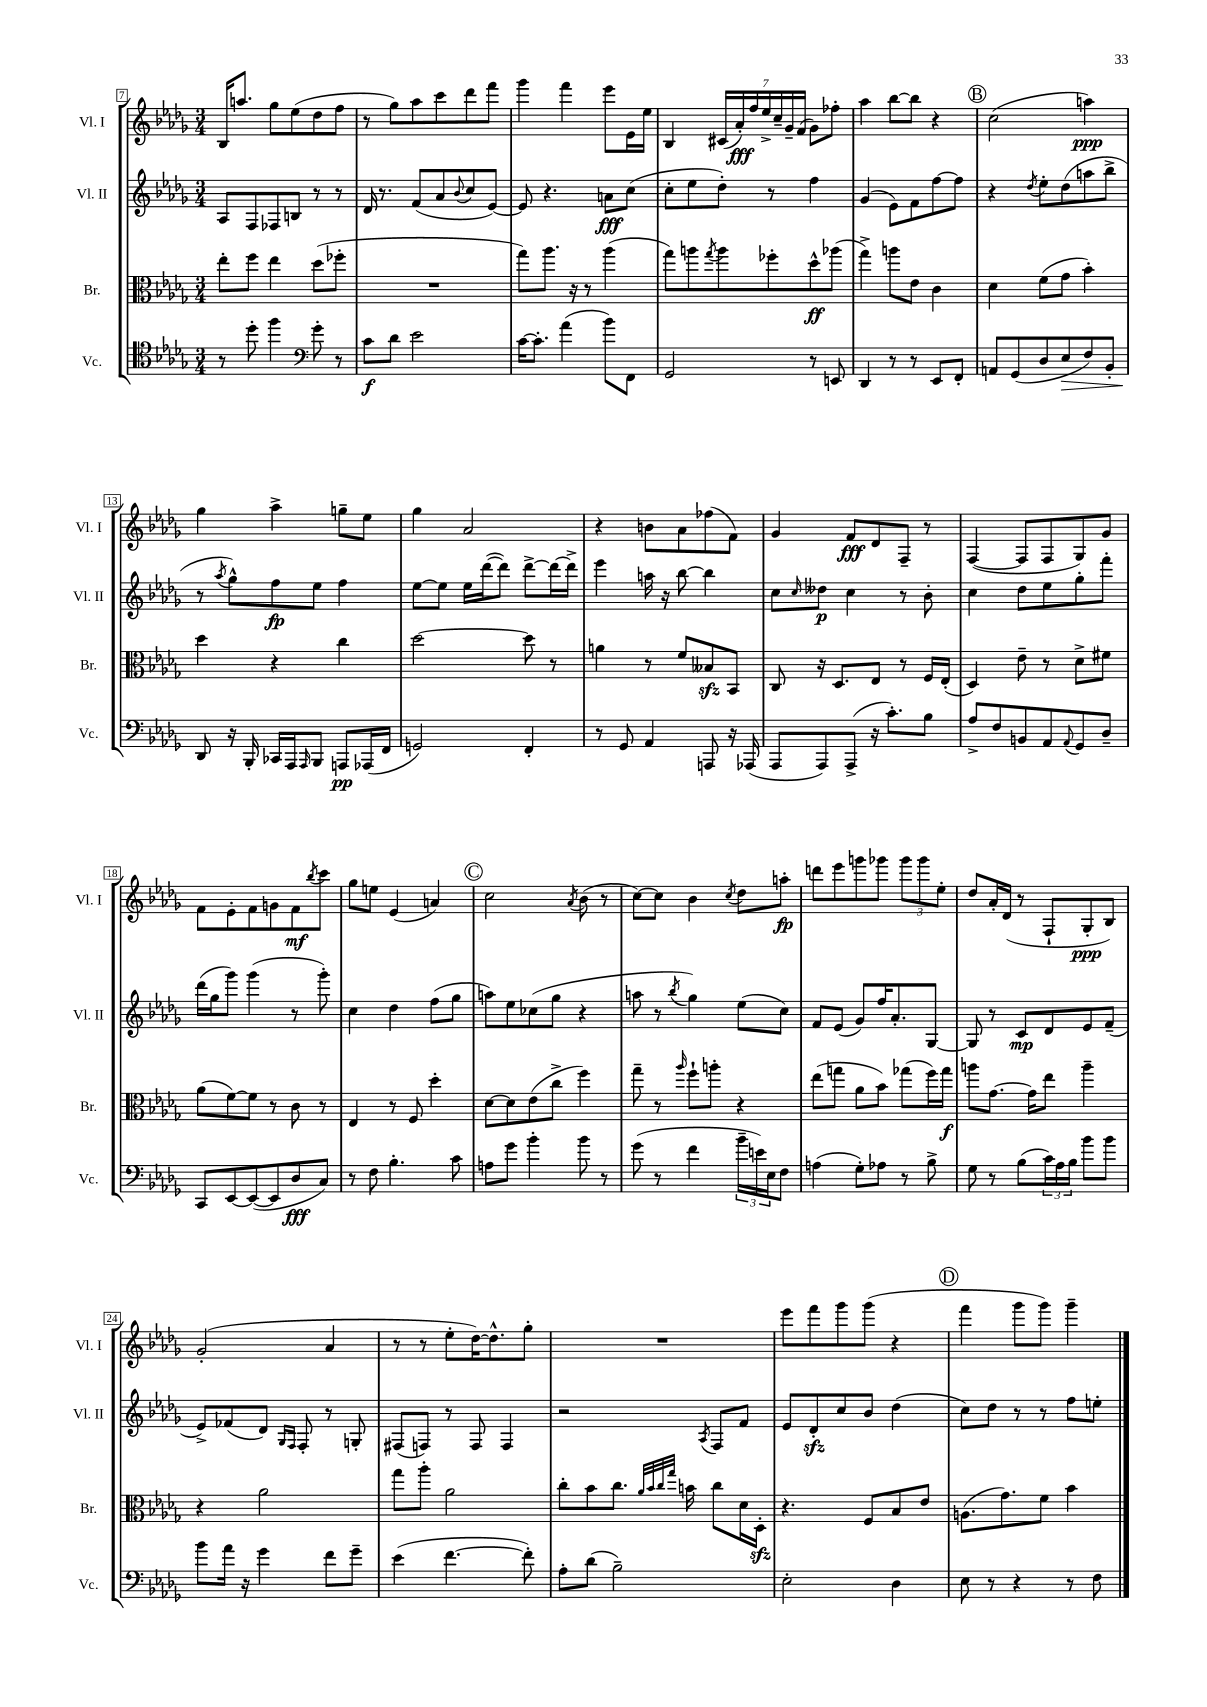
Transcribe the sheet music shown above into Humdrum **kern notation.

**kern	**kern	**kern	**kern
*staff4	*staff3	*staff2	*staff1
*clefC4	*clefC3	*clefG2	*clefG2
*k[b-e-a-d-g-]	*k[b-e-a-d-g-]	*k[b-e-a-d-g-]	*k[b-e-a-d-g-]
*M3/4	*M3/4	*M3/4	*M3/4
8r	8ee-'	8A-	16B-
.	.	.	8.aa
8dd-'	8ff	8F	.
4ff	4ee-	8F-	8gg-
.	.	8B	(8ee-
*clefF4	*	*	*
8g-'	(8dd-	8r	8dd-
8r	8ff-'	8r	8ff
=	=	=	=
8c	2.r	16d-	8r
.	.	8.r	.
8d-	.	.	8gg-)
2e-	.	(8f	8aa-
.	.	8a-	8ccc
.	.	8qqb-	.
.	.	8cc	8ddd-
.	.	[8e-)	8fff
=	=	=	=
[16c	8gg-)	8e-]	4ggg-
8.c']	.	.	.
.	8.aa-	4.r	.
(4a-	.	.	4fff
.	16r	.	.
.	8r	.	.
8b-)	(4aa-	8a	8eee-
8FF	.	(8cc	16e-
.	.	.	16ee-
=	=	=	=
2GG-	8gg-)	8cc'	4B-
.	8aa	8ee-	.
.	8qgg-	.	.
.	8aa	8dd-')	(28c#
.	.	.	28a-')
.	.	.	28ff
.	.	.	28ee-^
.	8ff-'	8r	.
.	.	.	28cc~
.	.	.	28g-~
.	.	.	(28f
8r	8dd-^^	4ff	8g-)
8EE	(8aa-	.	8ff-'
=	=	=	=
4DD-	4gg-^)	(4g-	4aa-
8r	8aa	8e-)	[8bb-
8r	8e-	8f	8bb-]
8EE-	4c	[8ff	4r
8FF'	.	8ff]	.
=	=	=	=
8AA	4d-	4r	(2cc
(8GG-	.	.	.
.	.	8qdd-	.
8D-	(8f	8ee-'	.
8E-	8g-	(8dd-	.
8F)	4b-')	8aa	4aa)
8BB-'	.	8bb-^	.
=	=	=	=
8DD-	4dd-	8r	4gg-
.	.	8qaa-	.
16r	.	8gg-^^)	.
16BBB-'	.	.	.
16CC-	4r	8ff	4aa-^
16AAA-	.	.	.
16qqAAA-	.	.	.
8BBB-	.	8ee-	.
8AAA	4cc	4ff	8gg~
(16AAA-	.	.	8ee-
16FF	.	.	.
=	=	=	=
2GG)	[2dd-	[8ee-	4gg-
.	.	8ee-]	.
.	.	16ee-	2a-
.	.	([16ddd-	.
.	.	8ddd-])	.
4FF'	8dd-]	[8ddd-^	.
.	8r	16ddd-_	.
.	.	16ddd-^]	.
=	=	=	=
8r	4a	4eee-	4r
8GG-	.	.	.
4AA-	8r	16aa	8b
.	.	16r	.
.	8f	[8bb-	8a-
8AAA	8B--	4bb-]	(8ff-
16r	8BB-	.	8f)
(16AAA-	.	.	.
=	=	=	=
8AAA-	8C	8cc	4g-
.	.	16qqcc	.
8AAA-)	16r	8dd--	.
.	8.D-	.	.
(8AAA-^	.	4cc	8f
16r	8E-	.	8d-
8.c')	.	.	.
.	8r	8r	8F~
8B-	16F	8b-'	8r
.	(16E-'	.	.
=	=	=	=
8A-^	4D-)	4cc	([4F
8F	.	.	.
8BB	8e-~	8dd-	8F]
8AA-	8r	8ee-	8F
8qqAA-	.	.	.
8GG-	8d-^	8gg-'	8G-)
8D-~	8f#	8fff'	8g-
=	=	=	=
8CC	(8a-	(16ddd-	8f
.	.	16gg-	.
[8EE-	[8f)	8ggg-)	8e-'
(8EE-_	8f]	(4ggg-	8f
8EE-]	8r	.	8g
8D-	8c	8r	8f
.	.	.	8qbb-
8C)	8r	8ggg-')	8ccc
=	=	=	=
8r	4E-	4cc	8gg-
8F	.	.	8ee
4.B-'	8r	4dd-	(4e-
.	8F	.	.
.	4dd-'	(8ff	4a)
8c	.	8gg-	.
=	=	=	=
8A	[8d-	8aa)	2cc
8g-	8d-]	8ee-	.
4b-'	(8e-	(8cc-	.
.	8cc^	8gg-	.
.	.	.	8qa-
8b-	4ff)	4r	(8b-
8r	.	.	8r
=	=	=	=
(8g-	8gg-~	8aa	[8cc)
8r	8r	8r	8cc]
.	16qqaa-	8qbb-	.
4f	8ff`	4gg-)	4b-
.	8aa'	.	.
.	.	.	8qcc
24b-~	4r	(8ee-	8dd-
24e)	.	.	.
24E-	.	.	.
8F	.	8cc)	8aa'
=	=	=	=
(4A	(8ee-	8f	8ddd
.	8gg	(8e-	8eee-
8G-')	8a-	8g-)	8ggg
8A-	8b-)	16ff	8ggg-
.	.	8.a-'	.
8r	(8gg-	.	12ggg-
.	.	.	12ggg-
8B-^	16ff)	[8G-	.
.	.	.	12ee-'
.	16gg-	.	.
=	=	=	=
8G-	8aa	8G-]	8dd-
8r	[8.g-	8r	16a-'
.	.	.	(16d-
(8B-	.	8c	8r
.	16g-]	.	.
24c)	8ee-	8d-	8F`
24A-	.	.	.
24B-	.	.	.
8b-	4aa~	8e-	8G-'
8b-	.	(8f~	8B-)
=	=	=	=
8b-	4r	8e-^)	(2g-'
16a-	.	(8f-	.
16r	.	.	.
4g-	2a-	8d-)	.
.	.	16qqG-	.
.	.	16qqF	.
.	.	8F'	.
8f	.	8r	4a-
8g-~	.	8G'	.
=	=	=	=
(4e-	8gg-	(8F#	8r
.	8aa-'	8F)	8r
[4.f	2a-	8r	8ee-'
.	.	8F	[16dd-)
.	.	.	8.dd-^^]
.	.	4F	.
8f'])	.	.	8gg-'
=	=	=	=
8A-'	8cc'	2r	2.r
(8d-	8b-	.	.
2B-~)	8.cc	.	.
.	32qqa-	.	.
.	32qqb-	.	.
.	32qqcc	.	.
.	32qqgg-	.	.
.	16b	.	.
.	.	8qA-	.
.	8cc	8F	.
.	16d-	8f	.
.	16D-'	.	.
=	=	=	=
2E-'	4.r	8e-	8eee-
.	.	8d-'	8fff
.	.	8cc	8ggg-
.	8F	8b-	(8ggg-
4D-	8B-	(4dd-	4r
.	8e-	.	.
=	=	=	=
8E-	(8.A	8cc)	4fff
8r	.	8dd-	.
.	8.g-)	.	.
4r	.	8r	8ggg-
.	8f	8r	8ggg-)
8r	4b-	8ff	4ggg-~
8F	.	8ee'	.
==	==	==	==
*-	*-	*-	*-
